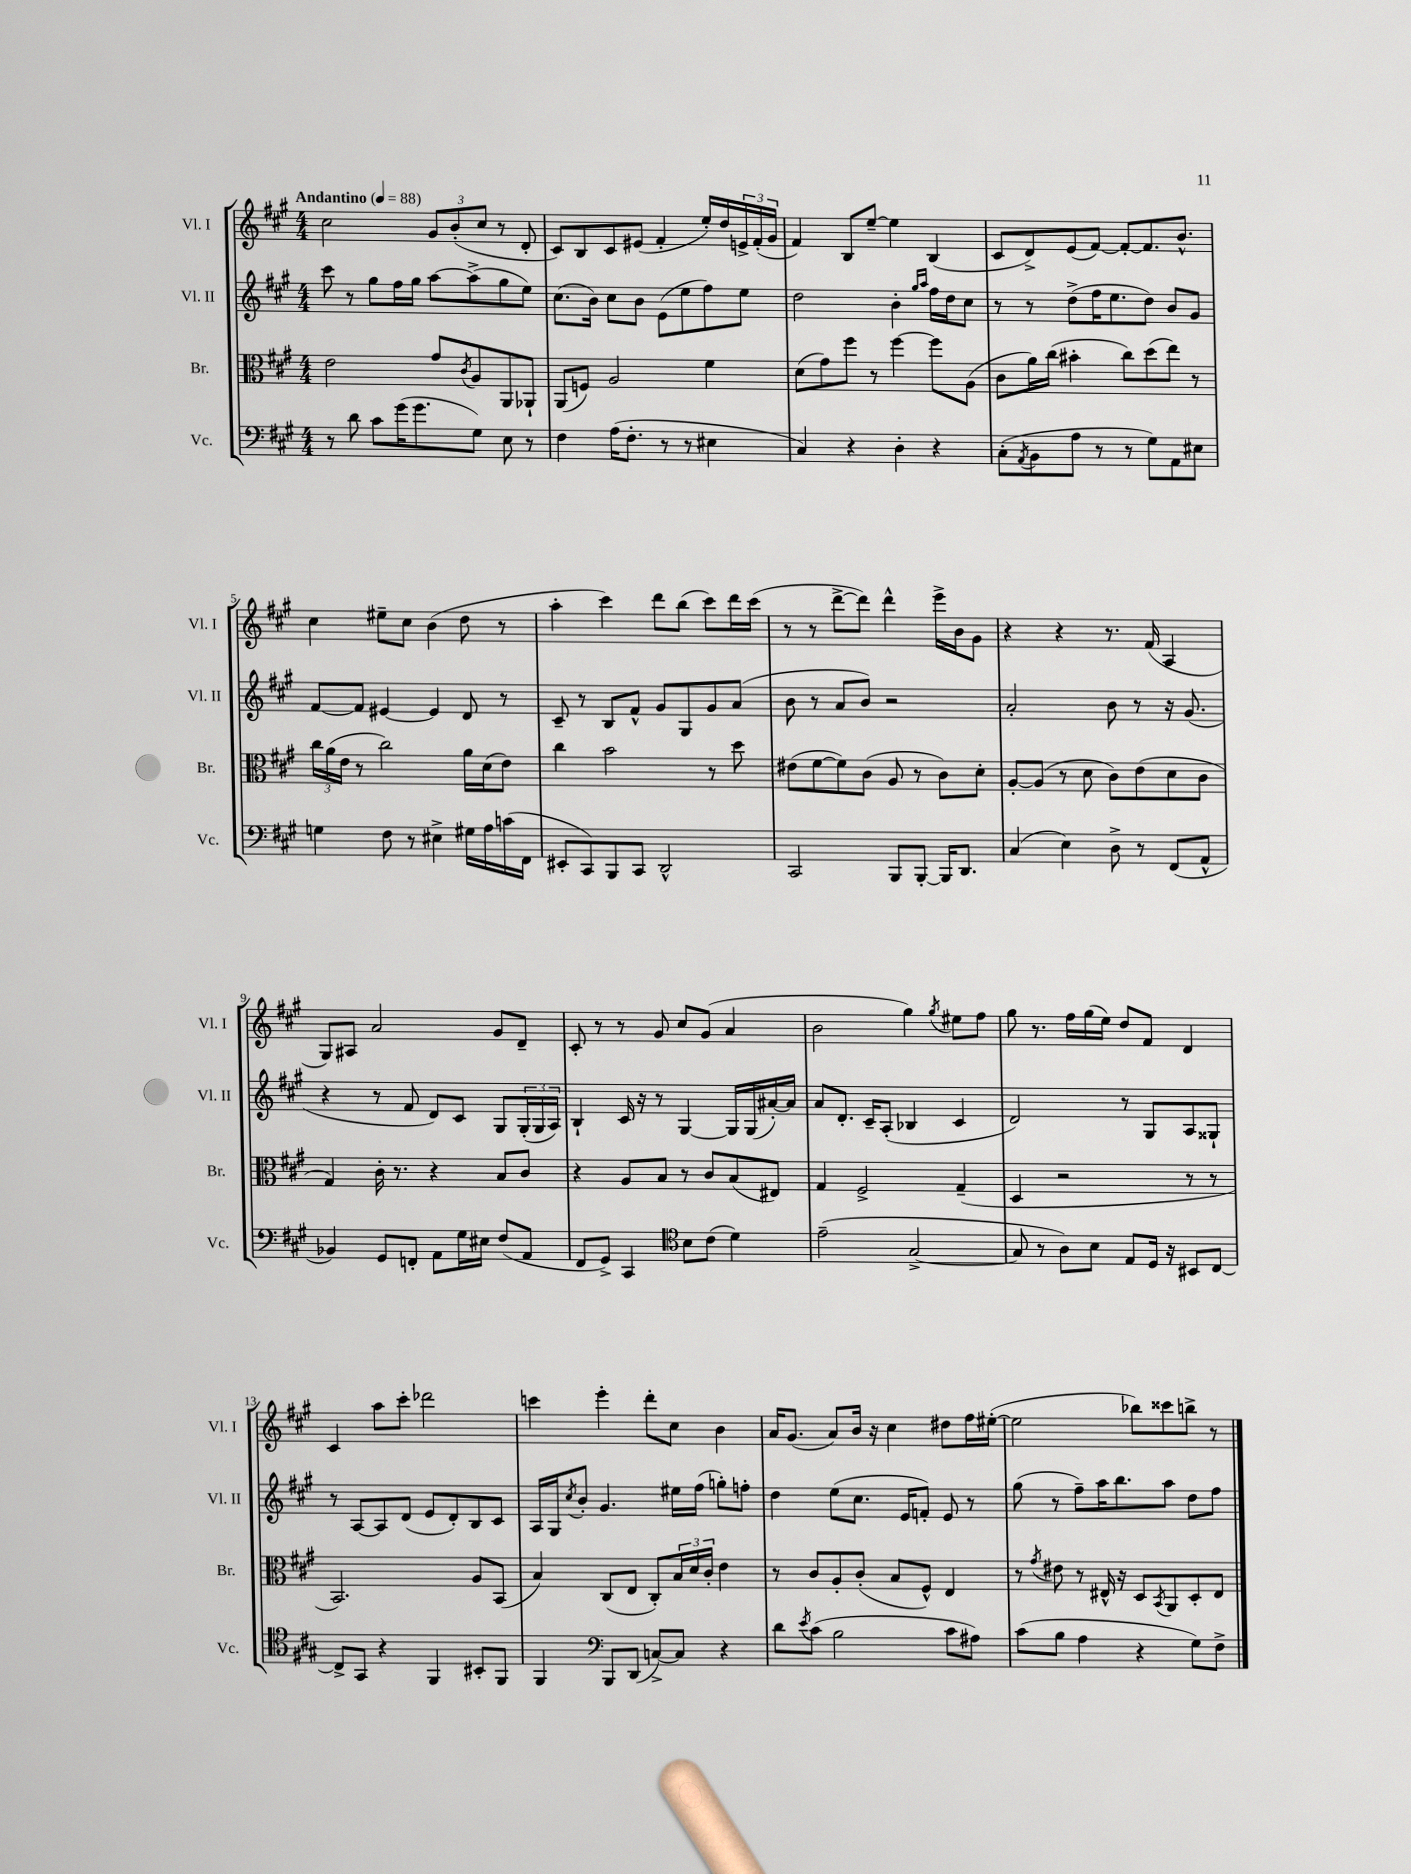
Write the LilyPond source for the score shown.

<<
\new StaffGroup <<
\new Staff = "s0" \with { instrumentName = "Vl. I" shortInstrumentName = "Vl. I" } {
    \clef treble \key a \major \numericTimeSignature \time 4/4 \tempo "Andantino" 4 = 88
    cis''2 \tuplet 3/2 { gis'8 b'8-.( cis''8 } r8 d'8-. |
    cis'8) b8 cis'8 eis'8( fis'4-. e''16-.) d''16 \tuplet 3/2 { e'16-> fis'16-.( gis'16 } |
    fis'4) b8 e''8~-- e''4 b4( |
    cis'8 d'8->) e'8( fis'8~) fis'8~-. fis'8. b'8.-^ |
    cis''4 eis''8-- cis''8 b'4( d''8 r8 |
    a''4-. cis'''4) d'''8 b''8( cis'''8) d'''16 cis'''16( |
    r8 r8 d'''8~-> d'''8) d'''4-^ e'''16-> b'16 gis'8 |
    r4 r4 r8. fis'16( a4 |
    gis8) ais8 a'2 gis'8 d'8-- |
    cis'8-. r8 r8 gis'8 cis''8 gis'8( a'4 |
    b'2 gis''4) \acciaccatura { gis''8 } eis''8 fis''8 |
    gis''8 r8. fis''16 gis''16( e''16) d''8 fis'8 d'4 |
    cis'4 a''8 cis'''8-. des'''2 |
    c'''4 e'''4-. d'''8-. cis''8 b'4 |
    a'16 gis'8.( a'8) b'16 r16 cis''4 dis''8 fis''16 eis''16~-.( |
    eis''2 bes''8) cisis'''8 b''8-> r8 \bar "|." |
}
\new Staff = "s1" \with { instrumentName = "Vl. II" shortInstrumentName = "Vl. II" } {
    \clef treble \key a \major \numericTimeSignature \time 4/4
    cis'''8 r8 gis''8 fis''16 gis''16 a''8~ a''8->( gis''8 e''8) |
    cis''8.( b'16) cis''8 b'8 e'8( e''8 fis''8) e''8 |
    d''2 b'4-. \grace { gis''16 a''16 } fis''16 d''16 cis''8 |
    r8 r8 d''8->( fis''16 e''8. d''8) b'8 gis'8 |
    fis'8~ fis'8 eis'4~ eis'4 d'8 r8 |
    cis'8-- r8 b8 fis'8-^ gis'8 gis8 gis'8 a'8( |
    b'8 r8 a'8 b'8) r2 |
    a'2-. b'8 r8 r16 gis'8.( |
    r4 r8 fis'8 d'8) cis'8 gis8 \tuplet 3/2 { gis16-.( gis16 a16) } |
    b4-! cis'16 r16 r8 gis4~ gis16 gis16( ais'16~-.) ais'16 |
    a'8 d'8.-. cis'16-- a8-.( bes4 cis'4 |
    d'2) r8 gis8 a8 gisis8-! |
    r8 a8~ a8 d'8( e'8 d'8-.) b8 cis'8 |
    a16 gis16 \acciaccatura { cis''8 } b'8-. gis'4. eis''16 fis''16( g''8-.) f''8-. |
    d''4 e''8( cis''8. e'16 f'8-.) e'8 r8 |
    gis''8( r8 fis''8--) a''16 b''8. a''8 d''8 fis''8 \bar "|." |
}
\new Staff = "s2" \with { instrumentName = "Br." shortInstrumentName = "Br." } {
    \clef alto \key a \major \numericTimeSignature \time 4/4
    e'2 gis'8 \acciaccatura { cis'8 } a8 a,8 aes,8-! |
    a,8( f8) a2 fis'4 |
    d'8( gis'8) fis''8 r8 fis''4~ fis''8 a8( |
    cis'8 a'16) cis''16( bis'4-. cis''8) d''8( e''8) r8 |
    \tuplet 3/2 { cis''16 a'16( e'16 } r8 cis''2) a'16 d'16( e'8) |
    cis''4 b'2 r8 d''8 |
    eis'8( fis'8~ fis'8) cis'8( a8 r8 cis'8) d'8-. |
    a8~-. a8( r8 d'8 cis'8) e'8( d'8 cis'8 |
    gis4) cis'16-. r8. r4 b8 cis'8 |
    r4 a8 b8 r8 cis'8 b8( eis8) |
    gis4 fis2-> gis4--( |
    d4 r2 r8 r8 |
    b,2.) a8 b,8( |
    b4) cis8( e8 cis8-.) \tuplet 3/2 { b16 d'16 cis'16-. } e'4 |
    r8 cis'8 a8-. cis'8-.( b8 fis8-^) e4 |
    r8 \acciaccatura { gis'8 } eis'8 r8 eis16-^ r16 d8 \acciaccatura { b,8 } a,8 d8-. eis8 \bar "|." |
}
\new Staff = "s3" \with { instrumentName = "Vc." shortInstrumentName = "Vc." } {
    \clef bass \key a \major \numericTimeSignature \time 4/4
    r8 d'8 cis'8 gis'16( gis'8. gis8) e8 r8 |
    fis4 a16( fis8.-. r8 r8 eis4 |
    cis4) r4 d4-. r4 |
    cis8-.( \acciaccatura { a,8 } b,8 a8 r8 r8 gis8) a,8 eis8 |
    g4 fis8 r8 eis4-> gis16 a16 c'16( fis,16 |
    eis,8-. cis,8) b,,8 cis,8 d,2-^ |
    cis,2 b,,8 b,,8~-. b,,16 d,8. |
    cis4( e4) d8-> r8 fis,8( a,8-^ |
    bes,4) gis,8 f,8-. a,8 gis16 eis16 fis8( a,8 |
    fis,8 gis,8->) cis,4 \clef tenor b8 cis'8( d'4) |
    e'2--( gis2~-> |
    gis8 r8 a8) b8 e8 d16 r16 bis,8 cis8~ |
    cis8-> gis,8 r4 fis,4 bis,8-. fis,8 |
    fis,4 \clef bass b,,8 d,8( c8~->) c8 r4 |
    d'8 \acciaccatura { e'8 } cis'8( b2 cis'8 ais8) |
    cis'8( b8 a4 r4 gis8) fis8-> \bar "|." |
}
>>
>>
